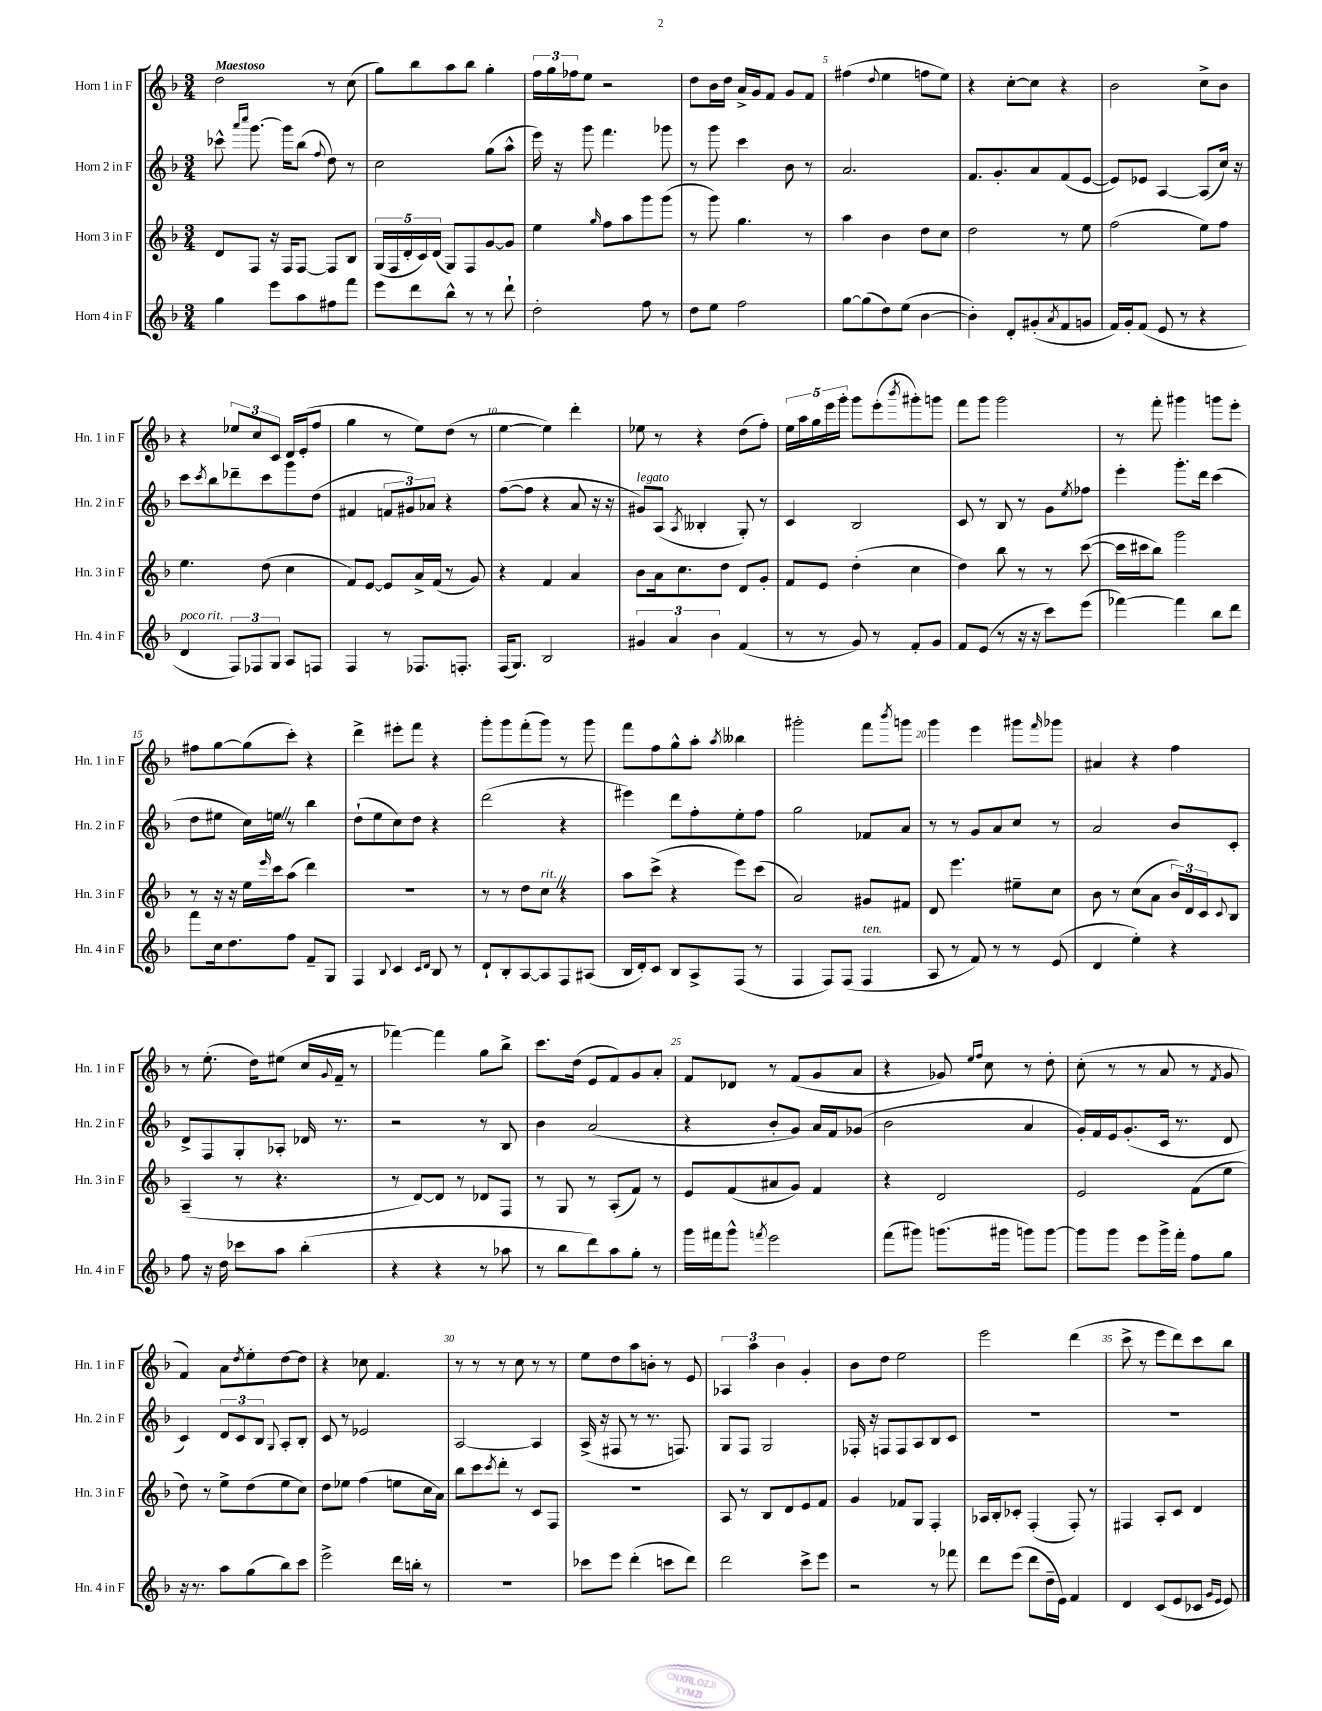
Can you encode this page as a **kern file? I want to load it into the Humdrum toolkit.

**kern	**kern	**kern	**kern
*part4	*part3	*part2	*part1
*staff4	*staff3	*staff2	*staff1
*I"Horn 4 in F	*I"Horn 3 in F	*I"Horn 2 in F	*I"Horn 1 in F
*I'Hn. 4 in F	*I'Hn. 3 in F	*I'Hn. 2 in F	*I'Hn. 1 in F
*clefG2	*clefG2	*clefG2	*clefG2
*k[b-]	*k[b-]	*k[b-]	*k[b-]
*M3/4	*M3/4	*M3/4	*M3/4
=1	=1	=1	=1
!	!	!	!LO:TX:a:B:t=Maestoso
4gg\	8d/L	8ccc-X^^\	2dd\
.	.	16qqaaa/LL	.
.	.	16qqcccc/JJ	.
.	8F/J	[8.ggg\	.
8eee\L	16r	.	.
.	16F/KL	16ggg\KL]	.
8aa\	[8F/J	(8bb-\J	.
.	.	8qqff/	.
8ff#X\	8F/L]	8dd\)	8r
8fff\J	8B-/J	8r	(8cc\
=2	=2	=2	=2
8eee\L	(20G/LL	2cc\	8gg\L)
.	20F/	.	.
.	20d'/	.	.
8ddd\	.	.	8bb-\
.	20c/)	.	.
.	(20d/JJ	.	.
8bb-^^\J	8G/L)	.	8aa\
8r	8F/	.	8bb-\J
8r	[8g/	(8gg\L	4gg'\
8ddd`\	8g/J]	8aa^^\J	.
=3	=3	=3	=3
2dd'\	4ee\	16eee\)	24ff\LL
.	.	.	24gg\
.	.	16r	.
.	.	.	24ff-X\J
.	.	8ggg\	8ee\J
.	16qqgg/	.	.
.	8ff\L	4.fff\	2r
.	8aa\	.	.
8ff\	8ggg\	.	.
8r	(8ggg\J	8ggg-X\	.
=4	=4	=4	=4
8dd\L	8r	8r	8dd\L
8ee\J	8ggg\)	8ggg\	16b-\L
.	.	.	16dd\JJ
2ff\	4.gg\	4ccc\	16a^/LL
.	.	.	16g/J
.	.	.	8f/J
.	.	8b-\	8g/L
.	8r	8r	8f/J
=5	=5	=5	=5
[8gg\L	4aa\	2.a/	(4ff#X\
(8gg\]	.	.	.
.	.	.	8qqdd/
8dd\)	4b-\	.	4ee\
(8ee\J	.	.	.
[4b-\	8dd\L	.	8ffn\L
.	8cc\J	.	8ee\J)
=6	=6	=6	=6
4b-'\])	2dd\	8.f/L	4r
.	.	8.g'/	.
8d'/L	.	.	[8cc'\L
(8g#X'/	.	8a/	8cc\J]
8qa/	.	.	.
8f/	8r	(8f/	4r
8gn/J	8ee\	[8e/J	.
=7	=7	=7	=7
16f/LL)	(2ff\	8e/L])	2b-\
16g'/J	.	.	.
(8f/J	.	8e-X/J	.
8e/	.	[4A/	.
8r	.	.	.
4r	8ee\L)	(8A/L]	8cc^\L
.	8ff\J	16cc/Jk)	8b-\J
.	.	16r	.
!!LO:LB:g=z
=8	=8	=8	=8
!LO:TX:a:i:t=poco rit.	!	!	!
4d/	4.ee\	8ccc\L	4r
.	.	8qccc/	.
.	.	8bb-\	.
12F/L)	.	8ddd-X~\	12ee-X/L
12F-X/	.	.	12cc/
.	(8dd\	8ccc\	.
12G/J	.	.	12c/J
8A/L	4cc\	8ggg\	16d/LL
.	.	.	(16e'/J
8Fn/J	.	(8dd\J	8ff/J
=9	=9	=9	=9
4F/	8f/L)	4f#X/	4gg\
.	[8e/J	.	.
8r	8e/L]	12fn/L	8r
.	.	12g#X/)	.
8.F-X/L	16a^/L	.	8ee\L)
.	.	12a-X/J	.
.	(16f/JJ	.	.
.	8r	4r	(8dd\J
8.Fn'/J	.	.	.
.	8g/)	.	8r
=10	=10	=10	=10
(16F/KL	4r	([8ff\L	[4ee\
8.G/J)	.	.	.
.	.	8ff\J]	.
2B-/	4f/	4r	4ee\])
.	4a/	8a/	4ddd'\
.	.	16r	.
.	.	16r	.
=11	=11	=11	=11
!	!	!LO:TX:a:i:t=legato	!
6g#X/	8b-\L	8g#X/L)	8ee-X\
.	16a\k	(8A/J	8r
6a/	.	.	.
.	8.cc\	.	.
.	.	8qA/	.
.	.	4B--X'/	4r
6b-\	.	.	.
.	8dd\J	.	.
(4f/	8d/L	8G'/)	(8dd\L
.	8g'/J	8r	8ff'\J)
=12	=12	=12	=12
8r	8f/L	4c/	20ee\LL
.	.	.	20aa\
.	.	.	20gg\
8r	8e/J	.	.
.	.	.	20eee\
.	.	.	20ggg'\JJ
8g/)	(4dd'\	2B-/	8ggg\L
8r	.	.	(8eee'\
.	.	.	8qbbb-/
8f'/L	4cc\	.	8ggg#X'\)
8g/J	.	.	8gggn\J
=13	=13	=13	=13
8f/L	4dd\)	8c/	8fff\L
(8e/J	.	8r	8ggg\J
8r	8bb-\	8B-/	2ggg\
16r	8r	8r	.
16r	.	.	.
8ccc\L)	8r	8g\L	.
.	.	8qee/	.
(8eee\J	([8ccc\	8ff-X\J	.
=14	=14	=14	=14
[4fff-X\)	16ccc\LL]	4eee'\	8r
.	16ccc#X\J	.	.
.	8bb-\J)	.	8fff'\
4fff-\]	2ggg\	8.ggg'\L	4ggg#X\
.	.	16ddd\Jk	.
8bb-\L	.	(4ccc\	8gggn\L
8ddd\J	.	.	8eee'\J
!!LO:LB:g=z
=15	=15	=15	=15
8fff\L	8r	8dd\L	8ff#X\L
16cc\k	16r	8ee#X\J	[8gg\
8.dd\	16r	.	.
.	16ee\LL	16cc\LL)	(8gg\]
.	16qqeee/	.	.
.	16ccc\J	16eenZ\JJ	.
8ff\J	(8aa\J	8r	8ccc'\J)
8f~/L	4ddd\)	4bb-\	4r
8G/J	.	.	.
=16	=16	=16	=16
4F/	2.r	(8dd`\L	4ddd^\
.	.	8ee\	.
8qqB-/	.	.	.
4c/	.	8cc\)	8eee#X'\L
.	.	8dd\J	8fff\J
16qqc/LL	.	.	.
16qqd/JJ	.	.	.
8B-/	.	4r	4r
8r	.	.	.
=17	=17	=17	=17
8d`/L	8r	(2ddd\	8ggg'\L
8B-'/	8r	.	8ggg\
[8A/	8dd\L	.	(8fff'\
!	!LO:TX:a:i:t=rit.	!	!
8A/]	8ccZ\J	.	8ggg\J)
8F/	4r	4r	8r
(8A#X/J	.	.	8ggg\
=18	=18	=18	=18
16B-/LL	8aa\L	4eee#X\)	8fff\L
16d'/J)	.	.	.
8c/J	(8ccc^\J	.	8ff\
8B-/L	4r	8ddd\L	8gg^^\
8A^/	.	8ff'\	8aa'\J
.	.	.	8qaa/
(8F/J	8eee\L)	8ee'\	4bb--X\
8r	(8ccc\J	8ff\J	.
=19	=19	=19	=19
4F/	2a/)	2gg\	2ggg#X'\
8F/L)	.	.	.
(8F/J	.	.	.
!LO:TX:a:i:t=ten.	!	!	!
4F/	8g#X/L	8f-X/L	8fff\L
.	.	.	8qbbb-/
.	8f#X/J	8a/J	8gggn\J
=20	=20	=20	=20
8A/	8d/	8r	4ggg\
8r	4.eee\	8r	.
8f/)	.	8g/L	4eee\
8r	.	8a/	.
8r	8ee#X~\L	8cc/J	8ggg#X\L
.	.	.	16qqfff/
(8e/	8cc\J	8r	8ggg-X\J
=21	=21	=21	=21
4d/	8b-\	2a/	4a#X/
.	8r	.	.
4ee'\)	(8cc\L	.	4r
.	8a\J	.	.
4r	24b-/LL)	8b-/L	4ff\
.	24d/	.	.
.	24c/J	.	.
.	8qqc/	.	.
.	8B-/J	8c'/J	.
!!LO:LB:g=z
=22	=22	=22	=22
8ff\	(4A~/	8d^/L	8r
16r	.	8F/	(8.ee'\
16dd\	.	.	.
8ccc-X\L	8r	8G'/	.
.	.	.	16dd\KL)
8aa\J	4.r	8A-X'/J	(8ee#X\J
(4bb-'\	.	16d-X/	16cc/LL
.	.	.	8qqg/
.	.	8.r	16f~/JJ
.	.	.	8r
=23	=23	=23	=23
4r	8r	2r	[4fff-X\)
.	[8d/L)	.	.
4r	8d/J]	.	4fff-\]
.	8r	.	.
8r	8d-X/L	8r	8gg\L
8aa-X\	8F/J	8B-/	8bb-^\J
=24	=24	=24	=24
8r	8r	4b-\	8.ccc\L
8bb-\L	8G/	.	.
.	.	.	(16dd\Jk
8ddd\)	8r	(2a/	8e/L
8aa\	(8A'/L	.	8f/)
8gg'\J	8f/J)	.	8g/
8r	8r	.	8a'/J
=25	=25	=25	=25
16ggg\LL	8e/L	4r	8f/L
16fff#X\J	.	.	.
8ggg^^\J	(8f/	.	8d-X/J
8qfffn/	.	.	.
2eee\	8a#X/	8b-'/L	8r
.	8g/J)	8g/J)	(8f/L
.	4f/	16a/LL	8g/
.	.	16f/J	.
.	.	(8g-X/J	8a/J
=26	=26	=26	=26
(8fff\L	4r	2b-\	4r
8ggg#X\J)	.	.	.
(8.gggn\L	2d/	.	8g-X/)
.	.	.	16qqee/LL
.	.	.	16qqff/JJ
.	.	.	8cc\
16ggg#X\Jk	.	.	.
8gggn\L)	.	4a/	8r
[8ggg\J	.	.	8dd'\
=27	=27	=27	=27
8ggg\L]	2e/	16g'/LL)	(8cc'\
.	.	16f/	.
8ggg\J	.	16e/J	8r
.	.	(8.g'/	.
8eee\L	.	.	8r
16ggg^\L	.	16c/Jk	8a/
16fff'\JJ	.	8.r	.
8ff\L	(8f\L	.	8r
.	.	.	8qf/
8gg\J	8ee\J	8d/	8g/
!!LO:LB:g=z
=28	=28	=28	=28
16r	8dd\)	4c/)	4f/)
8.r	.	.	.
.	8r	.	.
8aa\L	8ee^\L	12d/L	8a\L
.	.	12c/	.
.	.	.	8qdd/
(8gg\	(8dd\	.	8ee'\
.	.	12B-/J	.
.	.	8qqG/	.
8bb-\)	8ee\	8A'/L	[8dd\
8ccc\J	8cc\J)	8B-'/J	8dd\J]
=29	=29	=29	=29
2eee^\	8dd\L	8c/	4r
.	8ee-X\J	8r	.
.	(4ff\	2e-X/	8cc-X\
.	.	.	4.f/
16ddd\LL	8een\L	.	.
16bbn'\JJ	.	.	.
8r	16cc\L	.	.
.	16a\JJ)	.	.
=30	=30	=30	=30
2.r	8bb-\L	[2A/	8r
.	8ccc\	.	8r
.	8qccc/	.	.
.	8ddd'\J	.	8r
.	8r	.	8cc\
.	8c/L	4A/]	8r
.	8F/J	.	8r
=31	=31	=31	=31
8ccc-X\L	2.r	(16A^/	8ee\L
.	.	16r	.
8eee\J	.	8F#X/	8dd\
(4ddd'\	.	8r	8aa\
.	.	8.r	8bn'\J
8cccn\L	.	.	8r
.	.	8.Fn/)	.
8ddd\J)	.	.	8e/
=32	=32	=32	=32
2ddd\	8A/	8G/L	6A-X/
.	8r	8F/J	.
.	.	.	6aa\
.	8B-/L	2G/	.
.	.	.	6b-\
.	8d/	.	.
8ccc^\L	8e/	.	4g'/
8eee\J	8f/J	.	.
=33	=33	=33	=33
2r	4g/	16F-X'/	8b-\L
.	.	16r	.
.	.	8Fn/L	8dd\J
.	8f-X/L	8F/	2ee\
.	8G/J	8A/	.
8r	4F'/	8B-/	.
8fff-X\	.	8c/J	.
=34	=34	=34	=34
8ddd\L	16A-X/LL	2.r	2eee\
.	16B-'/J	.	.
(8eee\J	8c-X'/J	.	.
8ddd\L	(4F'/	.	.
16dd~\L	.	.	.
16e\JJ)	.	.	.
4f/	8F'/)	.	(4ddd\
.	8r	.	.
=35	=35	=35	=35
4d/	4F#X/	2.r	8ccc^\
.	.	.	8r
(8c/L	8A'/L	.	8eee\L
8e/	8c/J	.	8ddd\)
8c-X/J	4d/	.	8ccc\
16qqg/LL	.	.	.
16qqe/JJ	.	.	.
8e/)	.	.	8bb-\J
==	==	==	==
*-	*-	*-	*-
